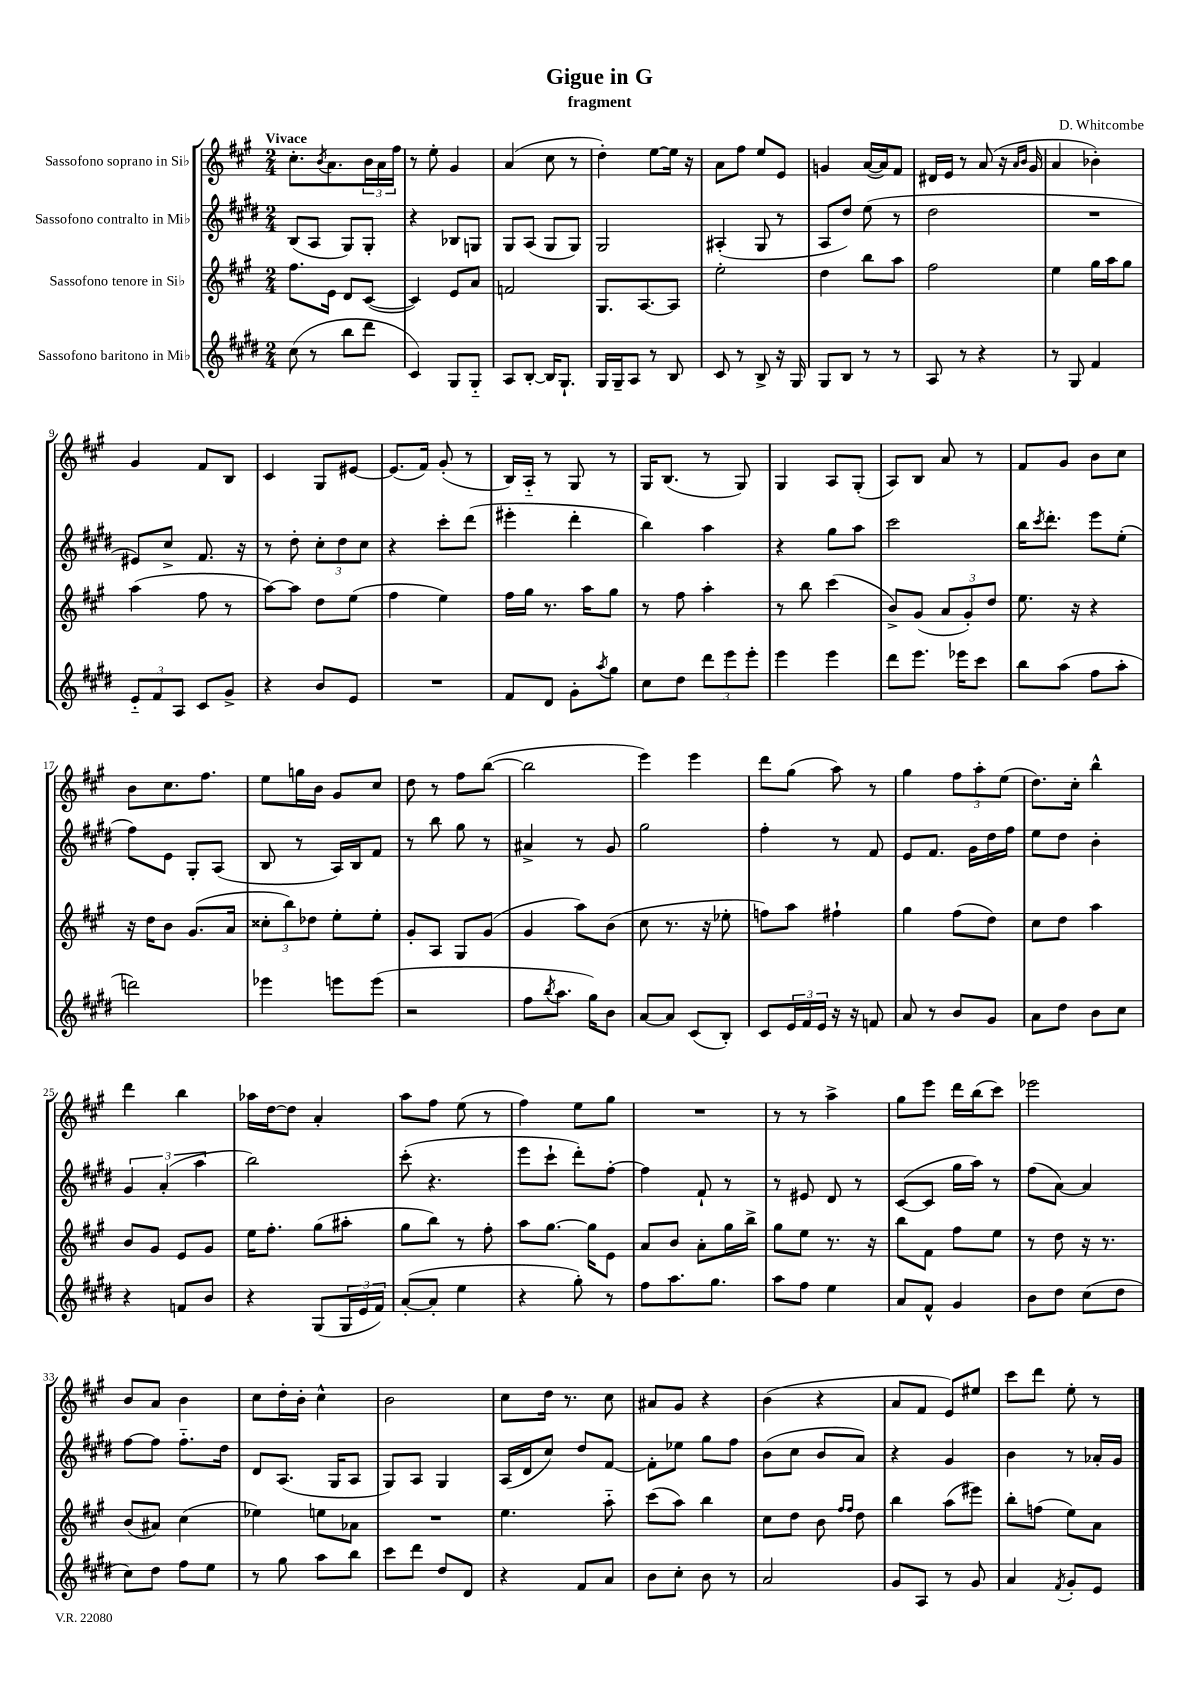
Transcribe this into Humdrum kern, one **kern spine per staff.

**kern	**kern	**kern	**kern
*staff4	*staff3	*staff2	*staff1
*clefG2	*clefG2	*clefG2	*clefG2
*k[f#c#g#d#]	*k[f#c#g#]	*k[f#c#g#d#]	*k[f#c#g#]
*M2/4	*M2/4	*M2/4	*M2/4
(8cc#\	8.ff#\L	(8B/L	8.cc#'\L
8r	.	8A/J	.
.	.	.	8qb/
.	16e\Jk	.	8.a\
8bb\L	8d/L	8G#/L)	.
8ddd#\J	([8c#/J	8G#'/J	24b\L
.	.	.	24a\
.	.	.	24ff#\JJ
=	=	=	=
4c#/)	4c#/])	4r	8r
.	.	.	8ee'\
8G#/L	8e/L	8B-/L	4g#/
8G#'~/J	8a/J	8G/J	.
=	=	=	=
8A/L	2f/	8G#/L	(4a/
[8B'/J	.	(8A/J	.
16B/]LK	.	8G#/L	8cc#\
8.G#`/J	.	.	.
.	.	8G#/J)	8r
=	=	=	=
16G#/LL	8.G#/L	2G#/	4dd'\)
16G#~/J	.	.	.
8A/J	.	.	.
.	[8.A/	.	.
8r	.	.	[8ee\L
8B/	8A/]J	.	16ee\]Jk
.	.	.	16r
=	=	=	=
8c#/	2ee'\	(4A#'/	8a\L
8r	.	.	8ff#\J
8B^/	.	8G#/	8ee/L
16r	.	8r	8e/J
16G#/	.	.	.
=	=	=	=
8G#/L	4dd\	8A/L	4g/
8B/J	.	8dd#/J)	.
8r	8bb\L	(8ee\	([16a/LL
.	.	.	16a/]J)
8r	8aa\J	8r	8f#/J
=	=	=	=
8A/	2ff#\	2dd#\	16d#/LL
.	.	.	16e/JJ
8r	.	.	8r
4r	.	.	(8a/
.	.	.	16r
.	.	.	16qqa/LL
.	.	.	16qqb/JJ
.	.	.	16g#/
=	=	=	=
8r	4ee\	2r	4a/
8G#/	.	.	.
4f#/	16gg#\LL	.	4b-'\)
.	16aa\J	.	.
.	8gg#\J	.	.
=	=	=	=
12e'~/L	(4aa\	8e#/L)	4g#/
12f#/	.	.	.
.	.	8cc#^/J	.
12A/J	.	.	.
8c#/L	8ff#\	8.f#/	8f#/L
8g#^/J	8r	.	8B/J
.	.	16r	.
=	=	=	=
4r	[8aa\L)	8r	4c#/
.	8aa\]J	8dd#'\	.
8b/L	8dd\L	12cc#'\L	8G#/L
.	.	12dd#\	.
8e/J	(8ee\J	.	[8e#/J
.	.	12cc#\J	.
=	=	=	=
2r	4ff#\	4r	(8.e#/]L
.	.	.	16f#/Jk)
.	4ee\)	8ccc#'\L	(8g#'/
.	.	(8ddd#\J	8r
=	=	=	=
8f#/L	16ff#\LL	4eee#'\	16B/LL)
.	16gg#\JJ	.	16A'~/JJ
8d#/J	8.r	.	8r
8g#'\L	.	4ddd#'\	8G#/
.	16aa\LK	.	.
8qaa/	.	.	.
8gg#\J	8gg#\J	.	8r
=	=	=	=
8cc#\L	8r	4bb\)	16G#/LK
.	.	.	(8.B/J
8dd#\J	8ff#\	.	.
12ddd#\L	4aa'\	4aa\	8r
12eee\	.	.	.
.	.	.	8G#/)
12eee'\J	.	.	.
=	=	=	=
4eee\	8r	4r	4G#/
.	8bb\	.	.
4eee\	(4ccc#\	8gg#\L	8A/L
.	.	8aa\J	(8G#'/J
=	=	=	=
8ddd#\L	8b^/L)	2ccc#\	8A/L)
8.eee\J	(8g#/J	.	8B/J
.	12a/L	.	8a/
16eee-\LK	.	.	.
.	12g#'/)	.	.
8ccc#\J	.	.	8r
.	12dd/J	.	.
=	=	=	=
8bb\L	8.ee\	16bb\LK	8f#/L
.	.	8qccc#/	.
.	.	8.ddd#'\J	.
(8aa\J	.	.	8g#/J
.	16r	.	.
8ff#\L	4r	8eee\L	8b\L
8aa'\J	.	(8ee'\J	8cc#\J
=	=	=	=
2ddd\)	16r	8ff#\L)	8b\L
.	16dd\LK	.	.
.	8b\J	8e\J	8.cc#\
.	(8.g#/L	8G#'/L	.
.	.	.	8.ff#\J
.	.	(8A/J	.
.	16a/Jk	.	.
=	=	=	=
4eee-\	12cc##'\L	8B/	8ee\L
.	12bb\)	.	.
.	.	8r	16gg\L
.	12dd-\J	.	.
.	.	.	16b\JJ
8eee\L	8ee'\L	16A/LL)	8g#/L
.	.	16B/J	.
(8eee\J	8ee'\J	8f#/J	8cc#/J
=	=	=	=
2r	8g#'/L	8r	8dd\
.	8A/J	8bb\	8r
.	8G#/L	8gg#\	8ff#\L
.	(8g#/J	8r	([8bb\J
=	=	=	=
8ff#\L	4g#/	4a#^/	2bb\]
8qbb/	.	.	.
8.aa\J	.	.	.
.	8aa\L)	8r	.
16gg#\LK)	.	.	.
8b\J	(8b\J	8g#/	.
=	=	=	=
[8a/L	8cc#\	2gg#\	4eee\)
8a/]J	8.r	.	.
(8c#/L	.	.	4eee\
.	16r	.	.
8B'/J)	8ee-'\	.	.
=	=	=	=
8c#/L	8ff\L)	4ff#'\	8ddd\L
24e/L	8aa\J	.	(8gg#\J
24f#/	.	.	.
24e/JJ	.	.	.
16r	4ff#`\	8r	8aa\)
16r	.	.	.
8f/	.	8f#/	8r
=	=	=	=
8a/	4gg#\	8e/L	4gg#\
8r	.	8.f#/J	.
8b/L	(8ff#\L	.	12ff#\L
.	.	16g#\LL	.
.	.	.	12aa'\
8g#/J	8dd\J)	16dd#\	.
.	.	.	(12ee\J
.	.	16ff#\JJ	.
=	=	=	=
8a\L	8cc#\L	8ee\L	8.dd\L)
8dd#\J	8dd\J	8dd#\J	.
.	.	.	16cc#'\Jk
8b\L	4aa\	4b'\	4bb^^\
8cc#\J	.	.	.
=	=	=	=
4r	8b/L	6g#/	4ddd\
.	8g#/J	.	.
.	.	(6a'/	.
8f/L	8e/L	.	4bb\
.	.	6aa\	.
8b/J	8g#/J	.	.
=	=	=	=
4r	16ee\LK	2bb\)	16aa-\LL
.	8.ff#'\J	.	[16dd\J
.	.	.	8dd\]J
(8G#/L	(8gg#\L	.	4a'/
24G#/L	8aa#'\J	.	.
24e/	.	.	.
24f#/JJ)	.	.	.
=	=	=	=
([8a'/L	8gg#\L	(8ccc#'\	8aa\L
8a'/]J	8bb\J)	4.r	8ff#\J
4ee\	8r	.	(8ee\
.	8ff#'\	.	8r
=	=	=	=
4r	8aa\L	8eee\L	4ff#\)
.	[8.gg#\J	8ccc#`\J	.
8gg#'\)	.	8ddd#'\L)	8ee\L
.	16gg#\]LK	.	.
8r	8e\J	[8ff#'\J	8gg#\J
=	=	=	=
8ff#\L	8a/L	4ff#\]	2r
8.aa\	8b/J	.	.
.	8a'\L	8f#`/	.
8.gg#\J	.	.	.
.	16gg#\L	8r	.
.	16bb^\JJ	.	.
=	=	=	=
8aa\L	8gg#\L	8r	8r
8ff#\J	8ee\J	8e#/	8r
4ee\	8.r	8d#/	4aa^\
.	.	8r	.
.	16r	.	.
=	=	=	=
8a/L	8bb\L	([8c#/L	8gg#\L
8f#^^/J	8f#\J	8c#/]J	8eee\J
4g#/	8ff#\L	16gg#\LL	16ddd\LL
.	.	16aa\JJ)	(16bb\J
.	8ee\J	8r	8ccc#\J)
=	=	=	=
8b\L	8r	(8ff#\L	2eee-\
8dd#\J	8dd\	[8a\J)	.
(8cc#\L	16r	4a/]	.
.	8.r	.	.
8dd#\J	.	.	.
=	=	=	=
8cc#\L)	(8b/L	[8ff#\L	8b/L
8dd#\J	8a#/J)	8ff#\]J	8a/J
8ff#\L	(4cc#\	8.ff#'~\L	4b\
8ee\J	.	.	.
.	.	16dd#\Jk	.
=	=	=	=
8r	4ee-\)	8d#/L	8cc#\L
8gg#\	.	(8.A/J	16dd'\L
.	.	.	16b'\JJ
8aa\L	8ee\L	.	4cc#^^\
.	.	16G#/LK	.
8bb\J	8a-\J	8A/J	.
=	=	=	=
8ccc#\L	2r	8G#/L)	2b\
8ddd#\J	.	8A/J	.
8dd#/L	.	4G#/	.
8d#/J	.	.	.
=	=	=	=
4r	4.ee\	(16A/LL	8cc#\L
.	.	16d#/J	.
.	.	8cc#/J)	16dd\Jk
.	.	.	8.r
8f#/L	.	8dd#/L	.
8a/J	8aa'~\	[8f#/J	8cc#\
=	=	=	=
8b\L	(8ccc#\L	8f#'\]L	8a#/L
8cc#'\J	8aa\J)	8ee-\J	8g#/J
8b\	4bb\	8gg#\L	4r
8r	.	8ff#\J	.
=	=	=	=
2a/	8cc#\L	(8b\L	(4b\
.	8dd\J	8cc#\J	.
.	8b\	8b/L	4r
.	16qqff#/LL	.	.
.	16qqff#/JJ	.	.
.	8dd\	8a/J)	.
=	=	=	=
8g#/L	4bb\	4r	8a/L
8A/J	.	.	8f#/J
8r	(8aa\L	4g#/	8e/L)
8g#/	8eee#\J)	.	8ee#/J
=	=	=	=
4a/	8bb'\L	4b\	8ccc#\L
.	(8ff\J	.	8ddd\J
8qf#/	.	.	.
8g#'/L	8ee\L)	8r	8ee'\
8e/J	8a\J	16a-'/LL	8r
.	.	16g#/JJ	.
==	==	==	==
*-	*-	*-	*-
